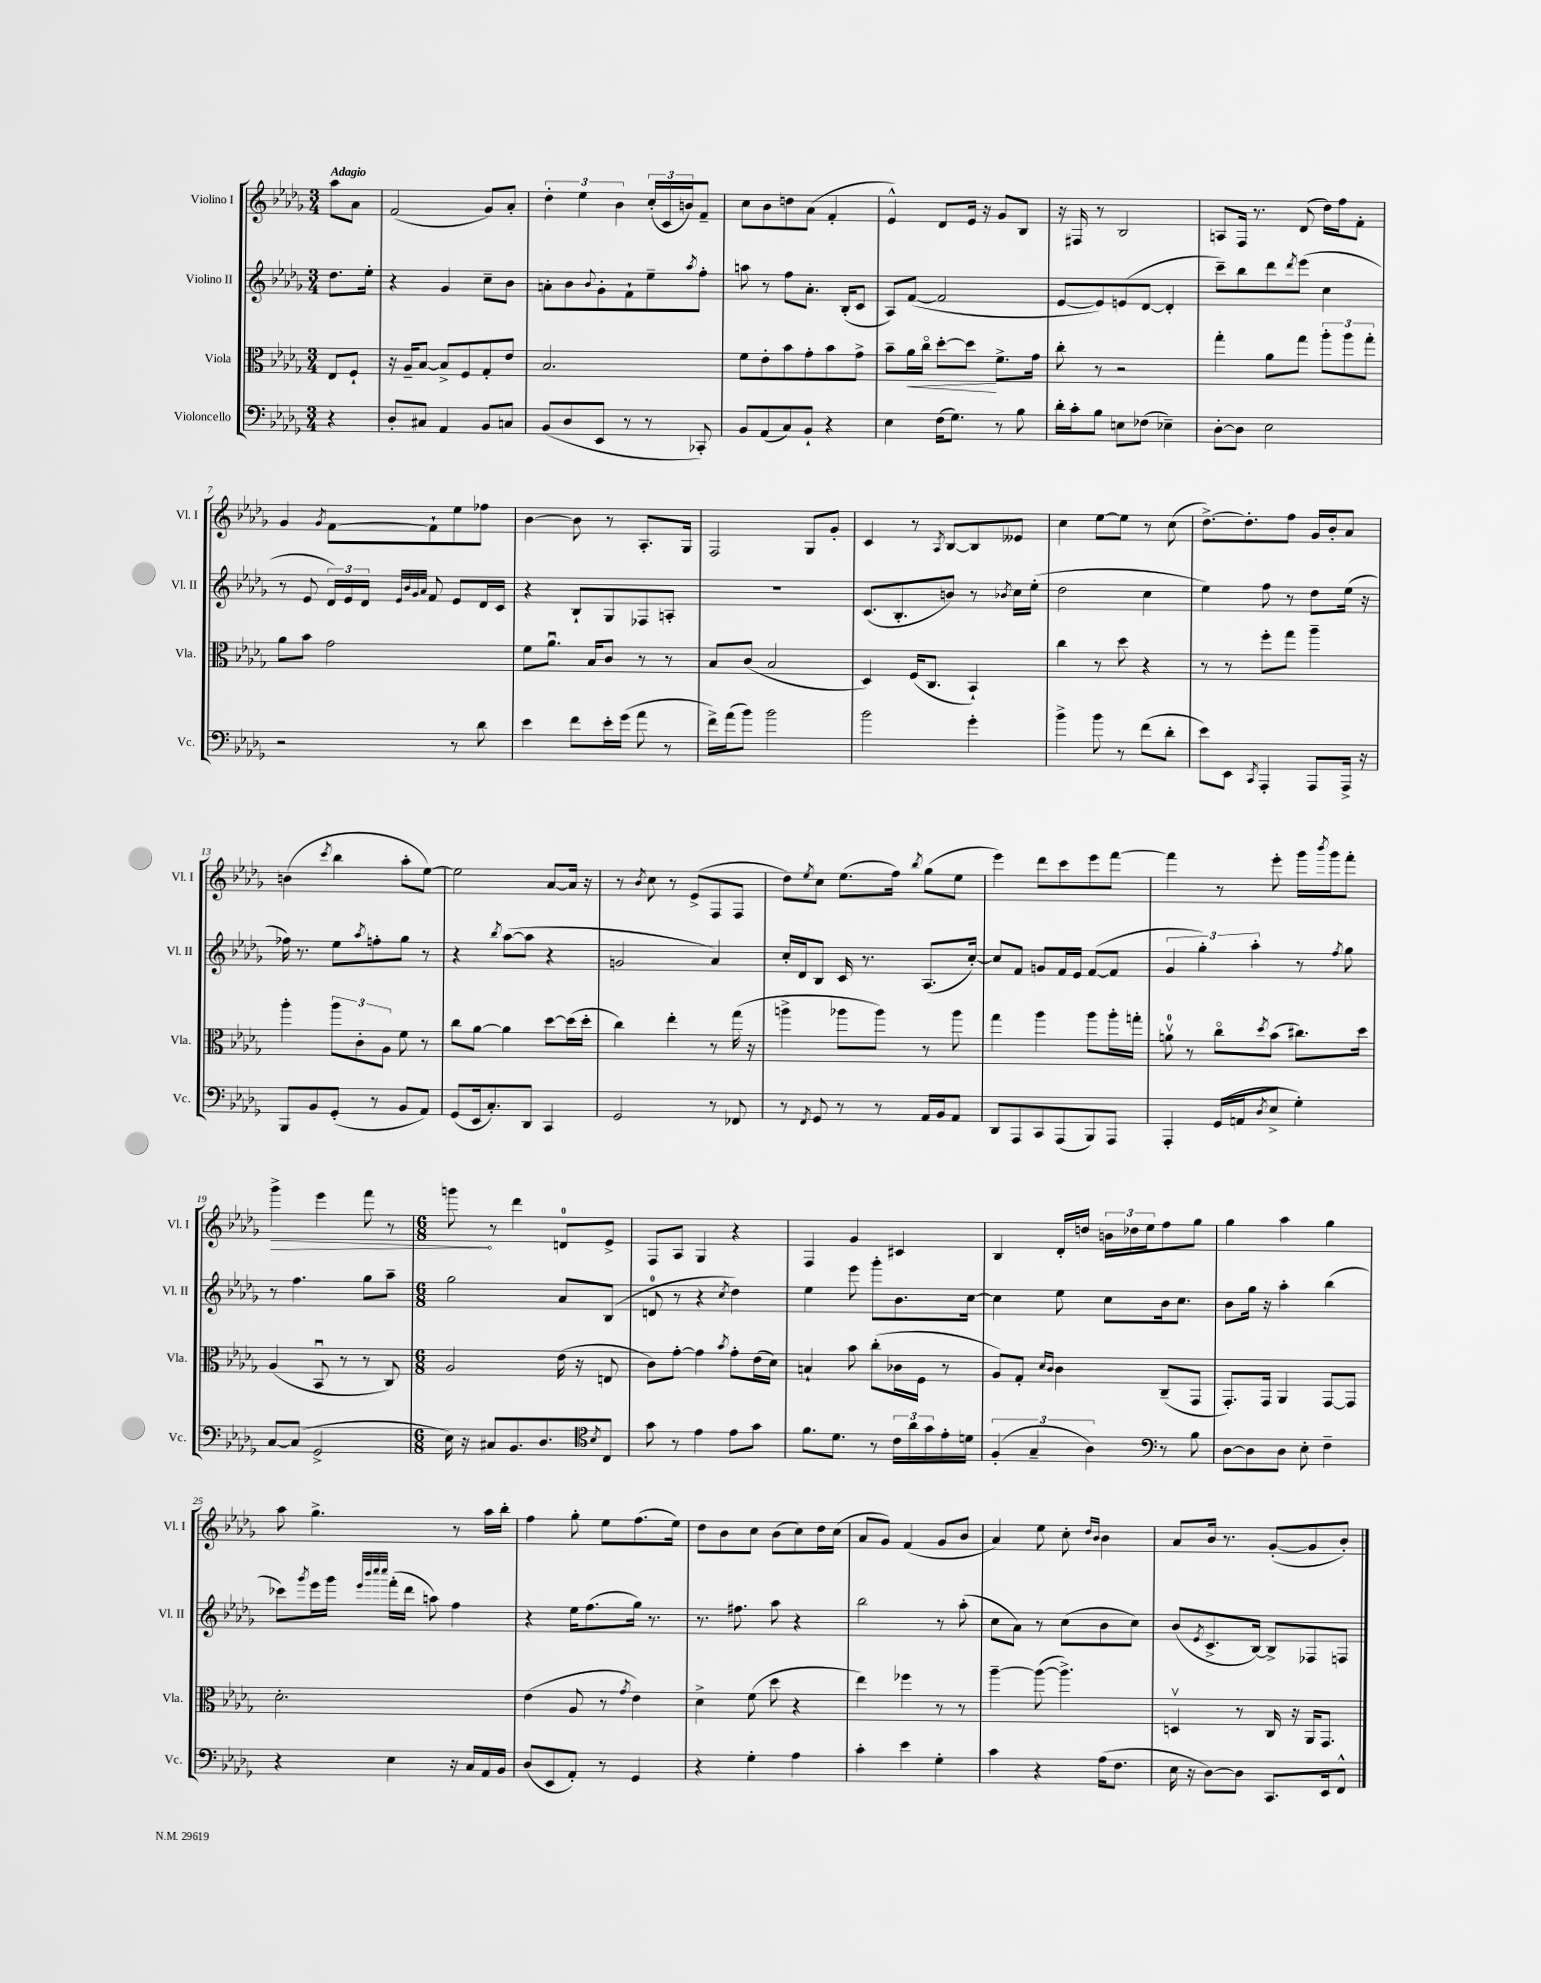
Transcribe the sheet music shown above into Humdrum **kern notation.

**kern	**kern	**kern	**kern
*staff4	*staff3	*staff2	*staff1
*clefF4	*clefC3	*clefG2	*clefG2
*k[b-e-a-d-g-]	*k[b-e-a-d-g-]	*k[b-e-a-d-g-]	*k[b-e-a-d-g-]
*M3/4	*M3/4	*M3/4	*M3/4
4r	8E-/L	8.dd-\L	8aa-\L
.	8F`/J	.	8a-\J
.	.	16ee-'\Jk	.
=	=	=	=
8D-'/L	16r	4r	(2f/
.	16A-~/LK	.	.
8C#/J	[8B-/J	.	.
4AA-/	8B-^/]L	4g-/	.
.	8F/	.	.
8BB-/L	8G-'/	8cc~\L	8g-/L)
8C/J	8e-/J	8b-\J	8a-'/J
=	=	=	=
(8BB-/L	2.B-/	8a'\L	6dd-'\
8D-/	.	8b-\	.
.	.	.	6ee-\
.	.	8qqb-/	.
8EE-/J	.	8g-'\	.
.	.	.	6b-\
8r	.	8f`\	.
8r	.	8ee-~\	(24cc'/LL
.	.	.	24c/
.	.	.	24b/J)
.	.	8qaa-/	.
8CC-'/)	.	8ff'\J	8f~/J
=	=	=	=
8BB-/L	8f\L	8aa\	8cc\L
(8AA-/	8e-'\	8r	8b-\
8C/)	8b-\	8ff\L	8dd\
8BB-`/J	8g-'\	8.a-'\J	(8a-\J
4r	8b-\	.	4f'/
.	.	(16B-'/LK	.
.	8g-^\J	8c/J	.
=	=	=	=
4E-\	8b-~\L	8A-/L)	4e-^^/)
.	16a-\L	([8f/J	.
.	16cco\JJ	.	.
(16F\LK	[8dd-'\L	2f/]	8d-/L
8.G-\J)	.	.	.
.	8dd-\]J	.	16e-/Jk
.	.	.	16r
8r	8.f^\L	.	8g-/L
8B-\	.	.	8B-/J
.	16g-\Jk	.	.
=	=	=	=
16d-'\LL	8cc'\	[8e-/L	16r
16c'\J	.	.	16F#/
8B-\J	8r	8e-/])	8r
8E\L	2r	(8e/	2B-/
(8F-\J	.	[8d-/J	.
4E-~\)	.	4d-'/]	.
=	=	=	=
[8D-'\L	4gg-'\	8ccc~\L)	8A/L
8D-\]J	.	8bb-\	16F/Jk
.	.	.	8.r
2E-\	8a-\L	8ddd-\	.
.	.	8qddd-/	.
.	8gg-\J	(8eee-\J	(8d-/
.	12aa-'\L	4cc\	16dd-\LL)
.	.	.	16ff\J
.	12aa-\	.	.
.	.	.	8f'\J
.	12gg-'\J	.	.
=	=	=	=
2r	8a-\L	8r	4g-/
.	8b-\J	8e-/	.
.	.	.	8qg-/
.	2g-\	24d-/LL)	[8f\L
.	.	24e-/	.
.	.	24d-/JJ	.
.	.	32qqe-/LLL	.
.	.	32qqb-/	.
.	.	32qqg-/	.
.	.	32qqa-/JJJ	.
.	.	8f/	8f`\]
8r	.	8e-/L	8ee-\
8d-\	.	16d-/L	8ff-\J
.	.	16c/JJ	.
=	=	=	=
4e-\	8f\L	4r	[4b-\
.	8.a-u\J	.	.
8f\L	.	8B-`/L	8b-\]
.	16B-/LK	.	.
16e-'\L	8c/J	8G-/	8r
(16g-\JJ	.	.	.
8a-\	8r	8F-/	8.A-'/L
8r	8r	8A'/J	.
.	.	.	16G-/Jk
=	=	=	=
16f^\LL)	8B-/L	2.r	2F/
(16a-\J	.	.	.
8b-\J)	(8c/J	.	.
2b-\	2B-/	.	.
.	.	.	8G-/L
.	.	.	8g-'/J
=	=	=	=
2b-\	4D-/)	(8.c/L	4c/
.	.	8.B-'/	.
.	(16F/LK	.	8r
.	8.C/J	.	.
.	.	.	8qA-/
.	.	8b/J)	[8B-/L
4g-'\	4BB-`/)	8r	8B-/]
.	.	8qb-/	.
.	.	16cc\LL	8e--/J
.	.	(16ee-'\JJ	.
=	=	=	=
4b-^\	4cc\	2dd-\	4cc\
8b-\	8r	.	[8ee-\L
8r	8dd-\	.	8ee-\]J
(8f\L	4r	4cc\	8r
8d-'\J	.	.	(8cc\
=	=	=	=
8e-\L)	8r	4ee-\)	[8.dd-^\L)
8EE-\J	8r	.	.
.	.	.	8.dd-'\]
8qCC/	.	.	.
4AAA-'/	8ff'\L	8ff\	.
.	8gg-\J	8r	8ff\J
8AAA-/L	4aa-~\	8dd-\L	16g-/LL
.	.	.	16b-'/J
16AAA-^/Jk	.	(16ee-\Jk	8a-/J
16r	.	16r	.
=	=	=	=
8BBB-/L	4aa-'\	16ff-\)	(4b\
.	.	8.r	.
8BB-/	.	.	.
.	.	.	8qccc/
(8GG-'/J	12aa-\L	8ee-\L	4bb-\
.	12c'\	.	.
.	.	8qaa-/	.
8r	.	8ff'\	.
.	12A-\J	.	.
8BB-/L	8f\	8gg-\J	8aa-'\L
8AA-/J)	8r	8r	[8ee-\J)
=	=	=	=
(8GG-/L	8cc\L	4r	2ee-\]
16EE-/k	[8a-\J	.	.
8.C'/)	.	.	.
.	.	8qbb-/	.
.	4a-\]	([8aa-\L	.
8DD-/J	.	8aa-\]J	.
4CC/	[8dd-\L	4r	[8a-/L
.	(16dd-\]L	.	16a-/]Jk
.	16dd-'\JJ	.	16r
=	=	=	=
2GG-/	4cc\)	2g/	8r
.	.	.	8qb-/
.	.	.	8cc\
.	4ee-'\	.	8r
.	.	.	(8e-^/L
8r	8r	4a-/)	8F/
8FF-/	(16gg-\	.	8F/J
.	16r	.	.
=	=	=	=
8r	4aa^\	16cc'/LL	8dd-\L)
.	.	16d-/J	.
8qFF/	.	.	8qee-/
8GG-/	.	8B-/J	8cc\J
8r	8aa-\L	16c/	(8.ee-\L
.	.	8.r	.
8r	8aa-\J)	.	.
.	.	.	16ff\Jk)
.	.	.	8qbb-/
16AA-/LL	8r	(8.A-/L	(8gg-\L
16BB-/J	.	.	.
8AA-/J	8aa-\	.	8ee-\J
.	.	[16cc'/Jk)	.
=	=	=	=
8DD-/L	4gg-\	8cc/]L	4eee-\)
8AAA-/	.	8f/J	.
8CC/	4aa-\	8g/L	8ddd-\L
(8AAA-/	.	16f/L	8ccc\
.	.	16e-/JJ	.
8BBB-/)	8aa-\L	([8f/L	8eee-\
8AAA-/J	16aa-'\L	8f/]J	[8fff\J
.	16gg'\JJ	.	.
=	=	=	=
4AAA-'/	8av\	6g-/	4fff\]
.	8r	.	.
.	.	6gg-'\)	.
(16GG-/LL	8cco\L	.	8r
16AA/J	.	.	.
.	.	6aa-'\	.
8qD-/	8qdd-/	.	.
8E-^/J	(8b-\J	.	8eee-'\
4G-'\)	8.cc#\L)	8r	16ggg-\LL
.	.	.	8qbbb-/
.	.	.	16ggg-\J
.	.	8qff/	.
.	.	8gg-\	8fff'\J
.	16dd-\Jk	.	.
=	=	=	=
[8C/L	(4A-/	8r	4ggg-^\
(8C/]J	.	4.ff\	.
2GG-^/	8BB-u/	.	4eee-\
.	8r	.	.
.	8r	8gg-\L	8fff\
.	8C/)	8aa-~\J	8r
=	=	=	=
*M6/8	*M6/8	*M6/8	*M6/8
16E-\)	2A-/	2gg-\	8ggg\
16r	.	.	.
8C#/L	.	.	8r
8.BB-/	.	.	4ddd-\
8.D-/	.	.	.
.	(16e-\	8a-/L	8d/L
.	16r	.	.
8qE-/	.	.	.
8C#/J	8E/	(8B-/J	8e-^/J
=	=	=	=
*clefC4	*	*	*
8g-\	8c\L)	8d/	8F/L
8r	[8g-'\J	8r	8A-/J
4e-\	4g-\]	4r	4G-/
.	8qb-/	8qcc/	.
8e-\L	8g-'\L	4dd-\)	4r
8g-\J	(16e-\L	.	.
.	16d-\JJ)	.	.
=	=	=	=
8.f\L	4B`/	4ee-\	4F/
8.d-\J	.	.	.
.	8b-\	8eee-\	4g-/
8r	(8cc'\L	8ggg-'\L	.
24c\LL	16c-\L	8.b-\	4c#/
24a-\	.	.	.
.	16F\JJ	.	.
24g-\	.	.	.
16e-'\	8r	.	.
16d\JJ	.	[16cc\Jk	.
=	=	=	=
(6F'/	8A-/L)	4cc\]	4B-/
.	8G-'/J	.	.
6G-~/	.	.	.
.	16qqd-/LL	.	.
.	16qqc/JJ	.	.
.	4c\	8ee-\	16d-'/LL
.	.	.	16dd/JJ
6A-\)	.	.	.
.	.	8cc\L	24b\LL
.	.	.	24dd-\
.	.	.	24ee-\J
8r	(8C~/L	16b-\k	8ff\
.	.	8.cc\J	.
8B-\	8GG-/J	.	8gg-\J
=	=	=	=
*clefF4	*	*	*
[8D-\L	8.GG-'/L)	8b-\L	4gg-\
8D-\]	.	16gg-\Jk	.
.	16GG-/Jk	16r	.
8D-\J	4AA-/	4aa-'\	4aa-\
8E-'\	.	.	.
4F~\	[8GG-/L	(4bb-\	4gg-\
.	8GG-/]J	.	.
=	=	=	=
4r	2.d-'\	8ccc-\L)	8aa-\
.	.	8qggg-/	.
.	.	16eee-\L	4.gg-^\
.	.	16ggg-\JJ	.
.	.	32qqeee-/LLL	.
.	.	32qqbbb-/	.
.	.	32qqcccc/	.
.	.	32qqcccc/JJJ	.
4E-\	.	(16fff'\LL	.
.	.	16ddd-\JJ	.
.	.	8aa\)	.
16r	.	4ff\	8r
16C/LL	.	.	.
16AA-/	.	.	16aa-\LL
16BB-/JJ	.	.	16bb-'\JJ
=	=	=	=
(8D-/L	(4e-\	4r	4ff\
8EE-/	.	.	.
8AA-'/J)	8A-/	16ee-\LK	8gg-'\
.	.	(8.ff\	.
8r	8r	.	8ee-\L
.	8qg-/	.	.
4GG-/	4e-\)	16gg-\Jk)	(8.ff\
.	.	8.r	.
.	.	.	16ee-\Jk)
=	=	=	=
4r	4d-^\	8.r	8dd-\L
.	.	.	8b-\
.	.	8.ff#\	.
4G-'\	(8f\	.	8cc\J
.	8dd-\	8aa-\	(8b-\L
4A-\	4r	4r	8cc\)
.	.	.	16dd-\L
.	.	.	(16cc\JJ
=	=	=	=
4c'\	4ee-\)	2bb-\	8a-/L
.	.	.	8g-/J)
4e-\	4ff-\	.	(4f/
4G-'\	8r	8r	8g-/L
.	8r	(8aa-'\	8b-/J
=	=	=	=
4c\	[4aa-~\	8cc\L	4a-/)
.	.	8a-\J)	.
4r	(8aa-\_	8r	8ee-\
.	4.aa-^\])	(8cc\L	8cc'\
.	.	.	16qqdd-/LL
.	.	.	16qqb-/JJ
(16A-\LK	.	8b-\	4b-\
8.F\J	.	.	.
.	.	8cc\J)	.
=	=	=	=
16E-\	4Dv/	(8b-/L	8a-/L
16r	.	.	.
.	.	8qe-/	.
[8D-\L)	.	8.c^/	16b-/Jk
.	.	.	8.r
8D-\]J	8r	.	.
.	.	[16B-/Jk)	.
8.CC/L	16C/	8B-^/]L	([8g-'/L
.	16r	.	.
.	16AA-/LK	8F-/	8g-/]
16EE-/k	8.GG-/J	.	.
8FF^^/J	.	8F/J	8b-'/J)
==	==	==	==
*-	*-	*-	*-
